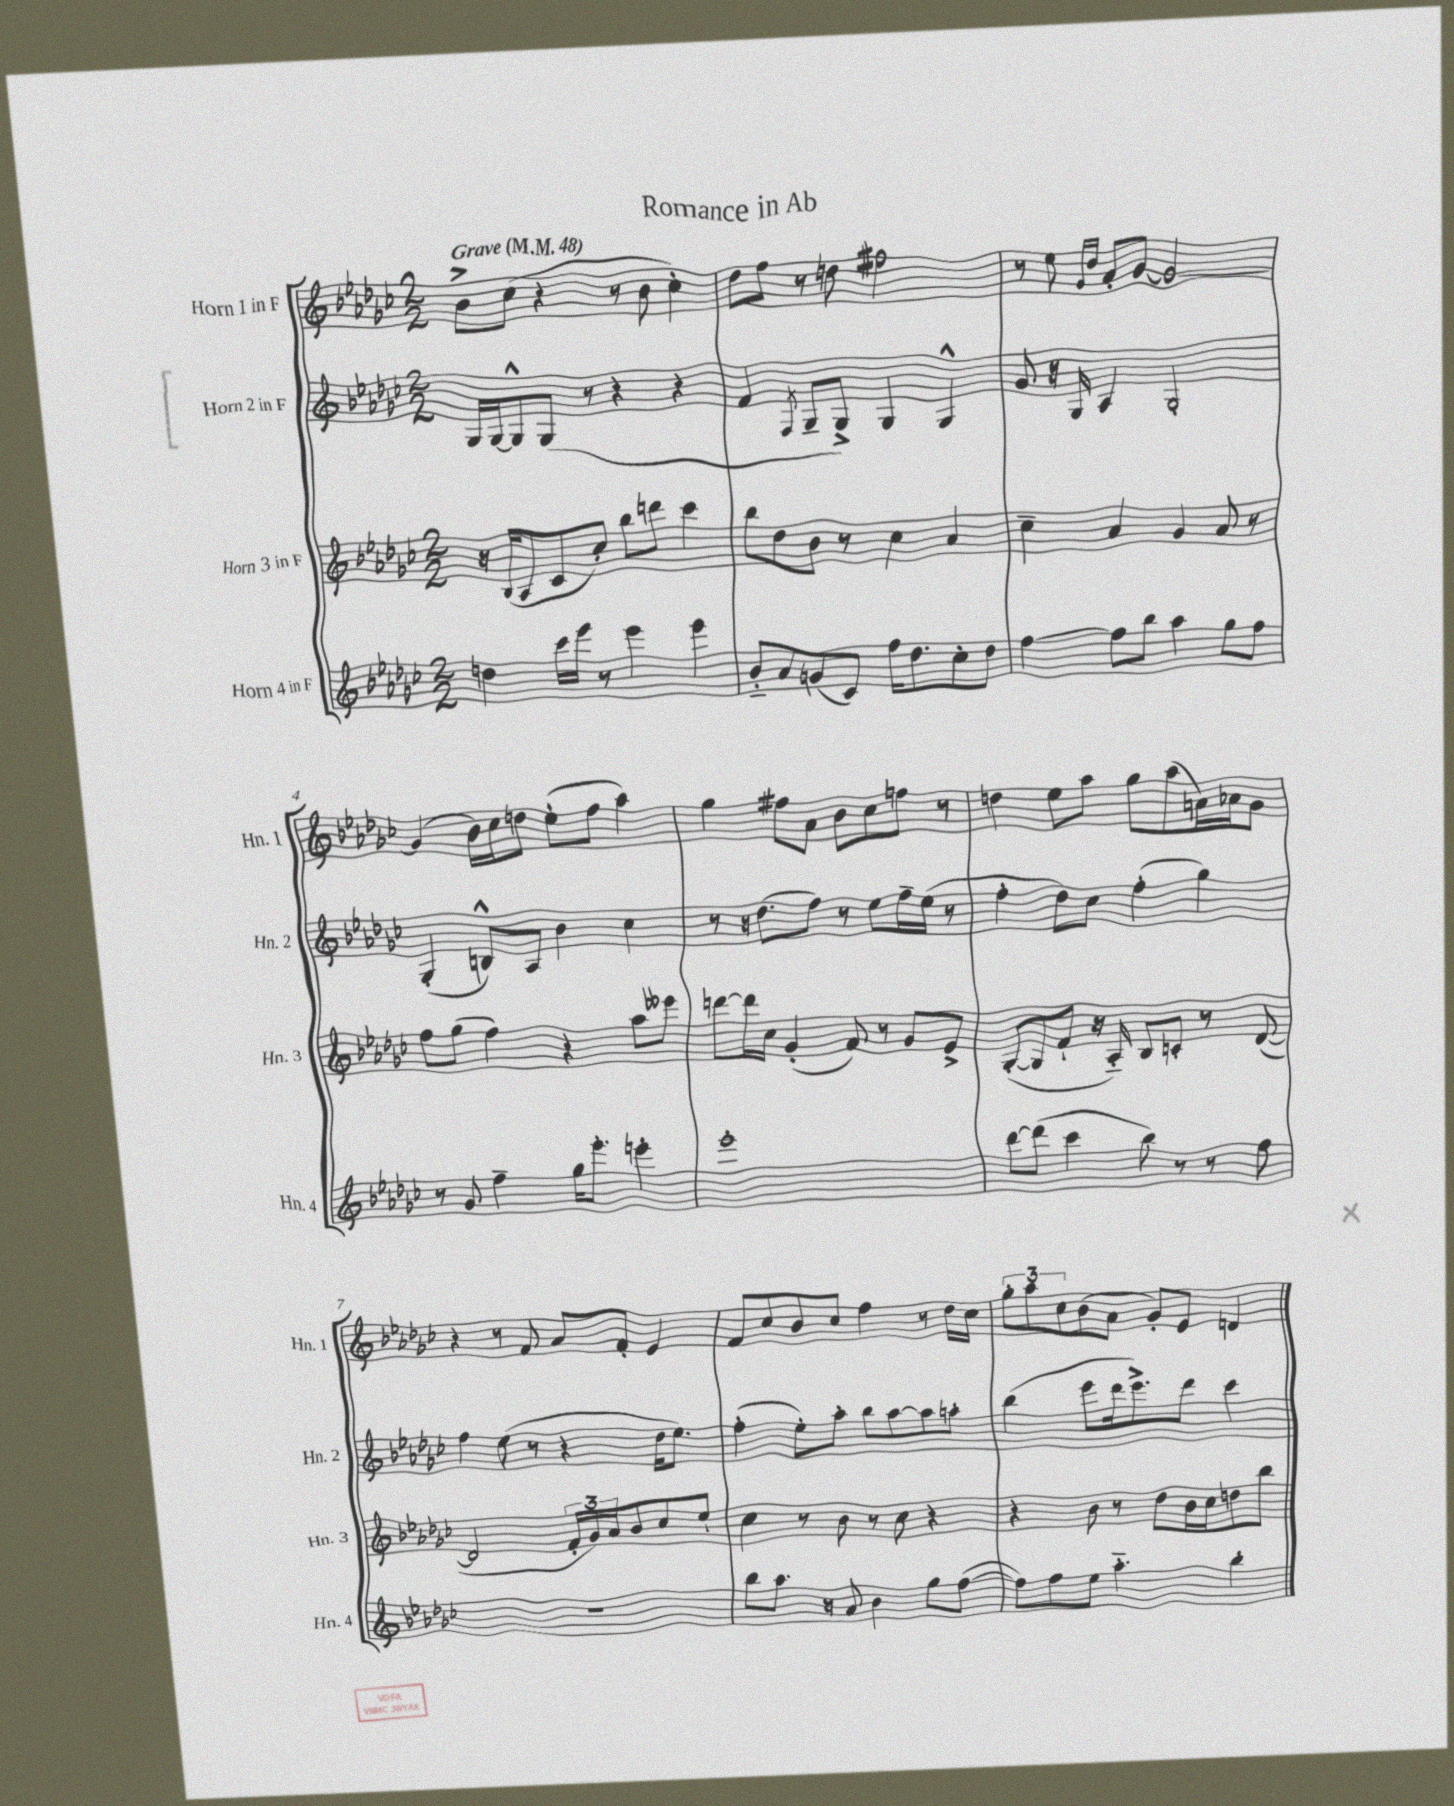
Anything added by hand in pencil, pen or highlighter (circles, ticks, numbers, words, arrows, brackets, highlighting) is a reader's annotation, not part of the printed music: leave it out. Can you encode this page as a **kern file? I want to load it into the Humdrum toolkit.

**kern	**kern	**kern	**kern
*part4	*part3	*part2	*part1
*staff4	*staff3	*staff2	*staff1
*I"Horn 4 in F	*I"Horn 3 in F	*I"Horn 2 in F	*I"Horn 1 in F
*I'Hn. 4	*I'Hn. 3	*I'Hn. 2	*I'Hn. 1
*clefG2	*clefG2	*clefG2	*clefG2
*k[b-e-a-d-g-c-]	*k[b-e-a-d-g-c-]	*k[b-e-a-d-g-c-]	*k[b-e-a-d-g-c-]
*M2/2	*M2/2	*M2/2	*M2/2
*MM48	*MM48	*MM48	*MM48
=1	=1	=1	=1
!	!	!	!LO:TX:a:B:t=Grave
4ddn\	16r	16G-/LL	8b-^\L
.	(16B-/KL	[16G-/J	.
.	8A-/	8G-^^/]	(8cc-\J
16ccc-\LL	8c-/	(8G-/J	4r
16eee-\JJ	.	.	.
8r	8cc-'/J)	8r	.
4eee-\	8bb-\L	4r	8r
.	8dddn\J	.	8b-\
4eee-\	4ccc-\	4r	4cc-'\)
=2	=2	=2	=2
8b-/L	8bb-\L	4f/	8dd-\L
8a-/	8dd-\	.	8ff\J
.	.	8qF/	.
(8gn/	8b-\J	8G-~/L	8r
8c-/J)	8r	8G-^/J)	8ddn\
16ff\KL	4cc-\	4G-/	2ff#X\
8.dd-\	.	.	.
8cc-'\	4a-/	4G-^^/	.
8dd-\J	.	.	.
=3	=3	=3	=3
[4ff\	4cc-~\	8g-/	8r
.	.	16r	8ee-\
.	.	16G-/	.
.	.	.	16qqg-/LL
.	.	.	16qqdd-/JJ
8ff\L]	4a-/	4A-/	8a-'/L
8bb-\J	.	.	[8g-/J
4aa-\	4g-/	2G-'/	2g-/_
8gg-\L	8a-/	.	.
8ff\J	8r	.	.
!!LO:LB:g=z
=4	=4	=4	=4
8r	8ff\L	(4G-'/	(4g-/]
8g-/	(8gg-\J	.	.
4ff~\	4ff\)	8Bn^^/L)	16b-\LL)
.	.	.	16cc-\J
.	.	8A-/J	8ddn\J
16gg-\KL	4r	4b-\	(8ee-'\L
8.eee-'\J	.	.	.
.	.	.	8ff\J
4eeen'\	8aa-\L	4cc-\	4aa-\)
.	8eee--X\J	.	.
=5	=5	=5	=5
1eee-'	[8dddn\L	8r	4gg-\
.	16ddd\L]	16r	.
.	16cc-\JJ	(8.dd-\L	.
.	(4g-'/	.	8ff#X\L
.	.	8ff\J)	8a-\J
.	8f/)	8r	8b-\L
.	8r	8ee-\L	8cc-\
.	8g-/L	16ff~\L	8ffn\J
.	.	(16ee-\JJ	.
.	8e-^/J	8r	8r
=6	=6	=6	=6
[8ddd-\L	([8G-'/L	4ff'\	4ddn\
(8ddd-\J]	8G-/]	.	.
4ccc-\	8f`/J	8dd-\L)	8ee-\L
.	16r	8cc-\J	8aa-\J
.	16A-/)	.	.
8bb-\)	8B-/L	(4ff'\	8gg-\L
8r	8cn'/J	.	(8aa-\
8r	8r	4gg-\)	16an\L)
.	.	.	16a-X\J
8ff\	([8d-/	.	8g-\J
!!LO:LB:g=z
=7	=7	=7	=7
1r	2d-/]	4ff\	4r
.	.	(8ee-\	8r
.	.	8r	8f/
.	24f'/LL	4r	8a-/L
.	24g-/)	.	.
.	24a-/J	.	.
.	8b-/	.	8f'/J
.	8cc-/	16dd-\KL	4e-/
.	.	8.ee-\J)	.
.	8ee-`/J	.	.
=8	=8	=8	=8
8bb-\L	4cc-\	(4ff'\	8f/L
8.aa-\J	.	.	8cc-/
.	8r	8ee-'\L)	8b-/
16r	.	.	.
8a-/	8b-\	8aa-'\J	8cc-/J
4b-\	8r	8bb-\L	4ff\
.	8cc-\	[8aa-\	.
8gg-\L	4r	8aa-\]	8r
([8ff\J	.	8aan'\J	16dd-\LL
.	.	.	16cc-\JJ
=9	=9	=9	=9
8ff\L])	4r	(4bb-\	12gg-'\L
.	.	.	12aa-\
8ff\	.	.	.
.	.	.	12cc-\
8ee-\J	8b-\	8eee-\L	(8b-\
4.aa-\	8r	16ddd-\k	8a-\J
.	.	8.eee-^\)	.
.	8dd-\L	.	8g-'/L)
.	16b-\L	8ddd-\J	8e-/J
.	16cc-\J	.	.
4bb-'\	8ddn\	4ccc-\	4dn/
.	8bb-\J	.	.
==	==	==	==
*-	*-	*-	*-
